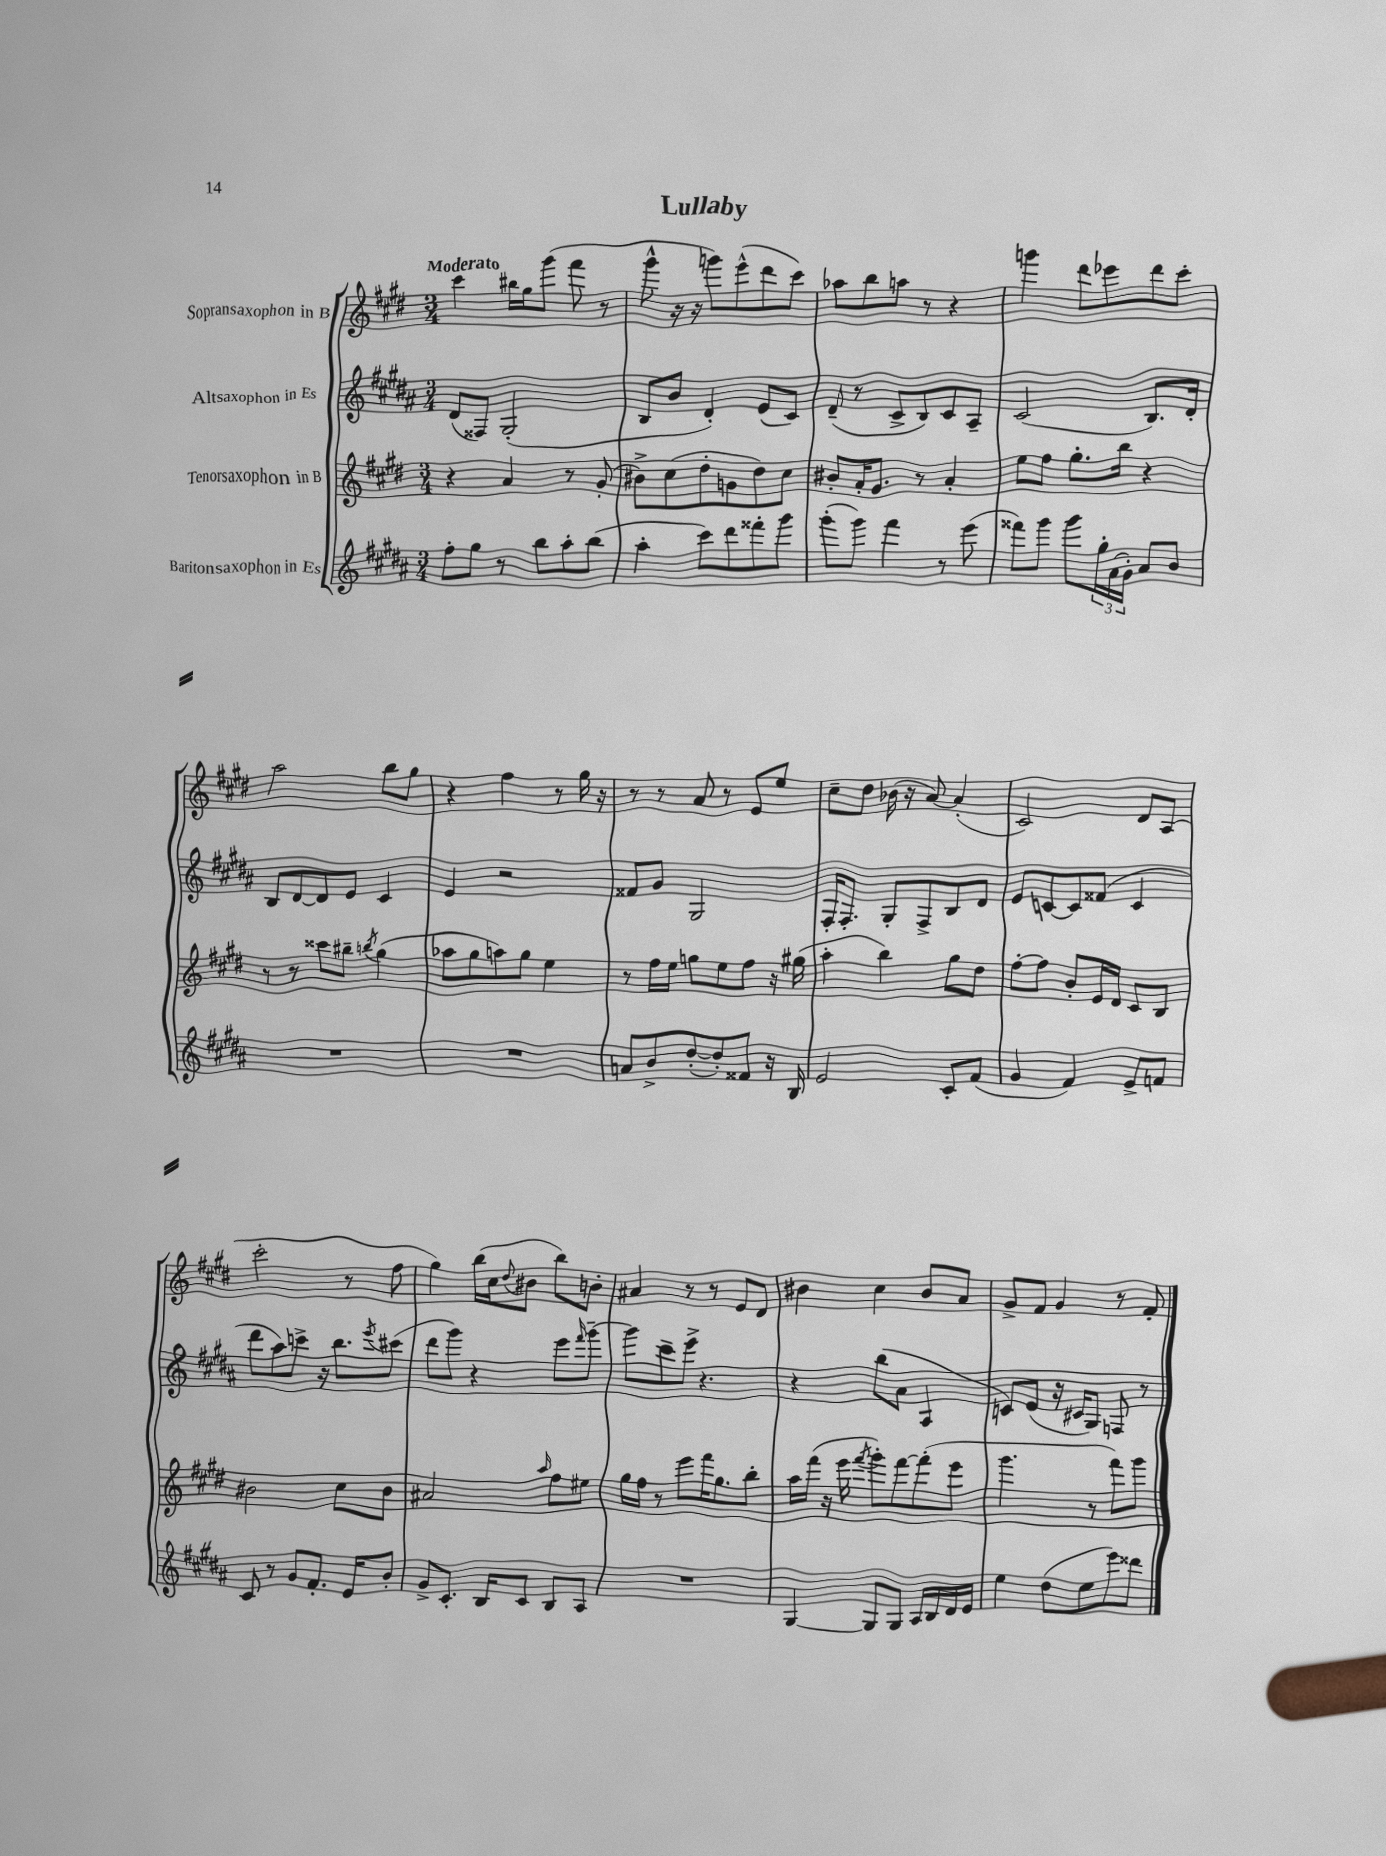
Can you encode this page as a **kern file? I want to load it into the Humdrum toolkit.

**kern	**kern	**kern	**kern
*part4	*part3	*part2	*part1
*staff4	*staff3	*staff2	*staff1
*I"Baritonsaxophon in Es	*I"Tenorsaxophon in B	*I"Altsaxophon in Es	*I"Sopransaxophon in B
*clefG2	*clefG2	*clefG2	*clefG2
*k[f#c#g#d#a#]	*k[f#c#g#d#]	*k[f#c#g#d#a#]	*k[f#c#g#d#]
*M3/4	*M3/4	*M3/4	*M3/4
=1	=1	=1	=1
!	!	!	!LO:TX:a:B:t=Moderato
8ff#'\L	4r	(8d#/L	4ccc#\
8gg#\J	.	8F##X/J)	.
8r	4a/	(2G#'/	16bb#X\LL
.	.	.	16gg#\J
8bb\L	.	.	(8ggg#\J
8aa#'\	8r	.	8fff#\
(8bb\J	(8g#'/	.	8r
=2	=2	=2	=2
4aa#'\	8b#X^\L)	8B/L	8ggg#^^\
.	(8cc#\	8b/J	16r
.	.	.	16r
8ccc#\L)	8dd#'\	4d#'/)	8gggn\L)
8ddd#\	8gn\	.	(8eee^^\
8fff##X'\	8dd#\)	(8e/L	8ddd#\
8ggg#\J	8cc#\J	8c#/J)	8ccc#\J)
=3	=3	=3	=3
(8ggg#'\L	8b#X'/L	(8d#~/	8aa-X\L
8ggg#\J)	16a'/K	8r	8bb\
.	8.g#/J	.	.
4fff#\	.	8c#^/L	8aan\J
.	8r	8B/)	8r
8r	4a'/	8c#/	4r
(8eee\	.	8A#~/J	.
=4	=4	=4	=4
8fff##X\L)	8ee\L	(2c#/	4gggn\
8ggg#\J	8ff#\J	.	.
8ggg#\L	8.gg#'\L	.	8ddd#\L
24gg#'\L	.	.	8eee-X\
(24a#\	.	.	.
.	16bb\Jk	.	.
24g#'\JJ)	.	.	.
8a#/L	4r	8.B/L)	8ddd#\
8b/J	.	.	8ccc#'\J
.	.	16d#'/Jk	.
!!LO:LB:g=z
=5	=5	=5	=5
2.r	8r	8B/L	2aa\
.	8r	[8d#/	.
.	8ccc##X\L	8d#/]	.
.	8bb#X~\J	8e/J	.
.	8qbbn/	.	.
.	(4gg#\	4c#/	8bb\L
.	.	.	8gg#\J
=6	=6	=6	=6
2.r	8aa-X\L	4e/	4r
.	8gg#\	.	.
.	8aan\)	2r	4ff#\
.	8gg#\J	.	.
.	4ee\	.	8r
.	.	.	16gg#\
.	.	.	16r
=7	=7	=7	=7
8an/L	8r	8f##X/L	8r
8b^/	16ff#\LL	8g#/J	8r
.	16ee\JJ	.	.
([8dd#'/	8ggn\L	2G#/	8a/
8dd#'/])	8ee\	.	8r
8f##X/J	8ff#\J	.	8e/L
16r	16r	.	8ee/J
16B/	(16gg#X\	.	.
=8	=8	=8	=8
2e/	4aa'\	16F#'/KL	8cc#~\L
.	.	8.F#'/J	.
.	.	.	8dd#\J
.	4bb\)	8G#'/L	(16b-X\
.	.	.	16r
.	.	8F#^/	[8a/)
8c#'/L	8gg#\L	8B/	(4a'/]
(8f#/J	8dd#\J	8d#/J	.
=9	=9	=9	=9
4g#/	[8ff#'\L	8e/L	2c#/)
.	8ff#\J]	[8cn/	.
4f#/)	8b'/L	8c/]	.
.	16e/L	(8f##X/J	.
.	16d#/JJ	.	.
8e^/L	8c#/L	4c/	8d#/L
8fn/J	8B/J	.	(8A/J
!!LO:LB:g=z
=10	=10	=10	=10
8c#/	2b#X\	8ddd#\L	2ccc#'\
8r	.	8aa#\)	.
8g#/L	.	8cccn^\J	.
8.f#'/J	.	16r	.
.	.	8.bb\L	.
.	8cc#\L	.	8r
16e/KL	.	.	.
.	.	8qeee/	.
8b'/J	8b#\J	(8ccc#X\J	8ff#\
=11	=11	=11	=11
8g#^/L	2a#X/	8ddd#\L	4gg#\)
8.c#'/J	.	8ggg#\J)	.
.	.	4r	(16bb\LL
16B/KL	.	.	16cc#\J
.	.	.	8qqdd#/
8c#/J	.	.	8b#X\J
.	16qqaa/	.	.
8B/L	8ff#\L	8eee\L	8bb\L)
.	.	16qqfff#/	.
8A#/J	8ee#X\J	[8ggg#~\J	8bn'\J
=12	=12	=12	=12
2.r	16gg#\LL	8ggg#\L]	4a#X/
.	16ff#\JJ	.	.
.	8r	8ccc#~\	.
.	8eee\L	8eee^\J	8r
.	16fff#\K	4.r	8r
.	8.gg#\	.	.
.	.	.	8e/L
.	8bb'\J	.	8d#/J
=13	=13	=13	=13
[4G#/	16aa\LL	4r	4b#X\
.	(16fff#\JJ	.	.
.	16r	.	.
.	16eee\	.	.
.	8qfff#/	.	.
8G#/L]	8ggg#'\L)	(8bb\L	4cc#\
8G#/J	[8fff#\	8a#\J	.
16A#/LL	(8fff#'\]	4A#/	8b#/L
16B/	.	.	.
16d#/	8eee\J	.	8a/J
16e/JJ	.	.	.
=14	=14	=14	=14
4ee\	4.ggg#\	8cn/L)	8g#^/L
.	.	(8e/J	8f#/J
(8dd#\L	.	16r	4g#/
.	.	16c#X/KL	.
8ee\	8r	8G#/J)	.
8eee\)	8fff#\L)	8Fn/	8r
8ddd##X\J	8ggg#\J	8r	8f#'/
==	==	==	==
*-	*-	*-	*-
